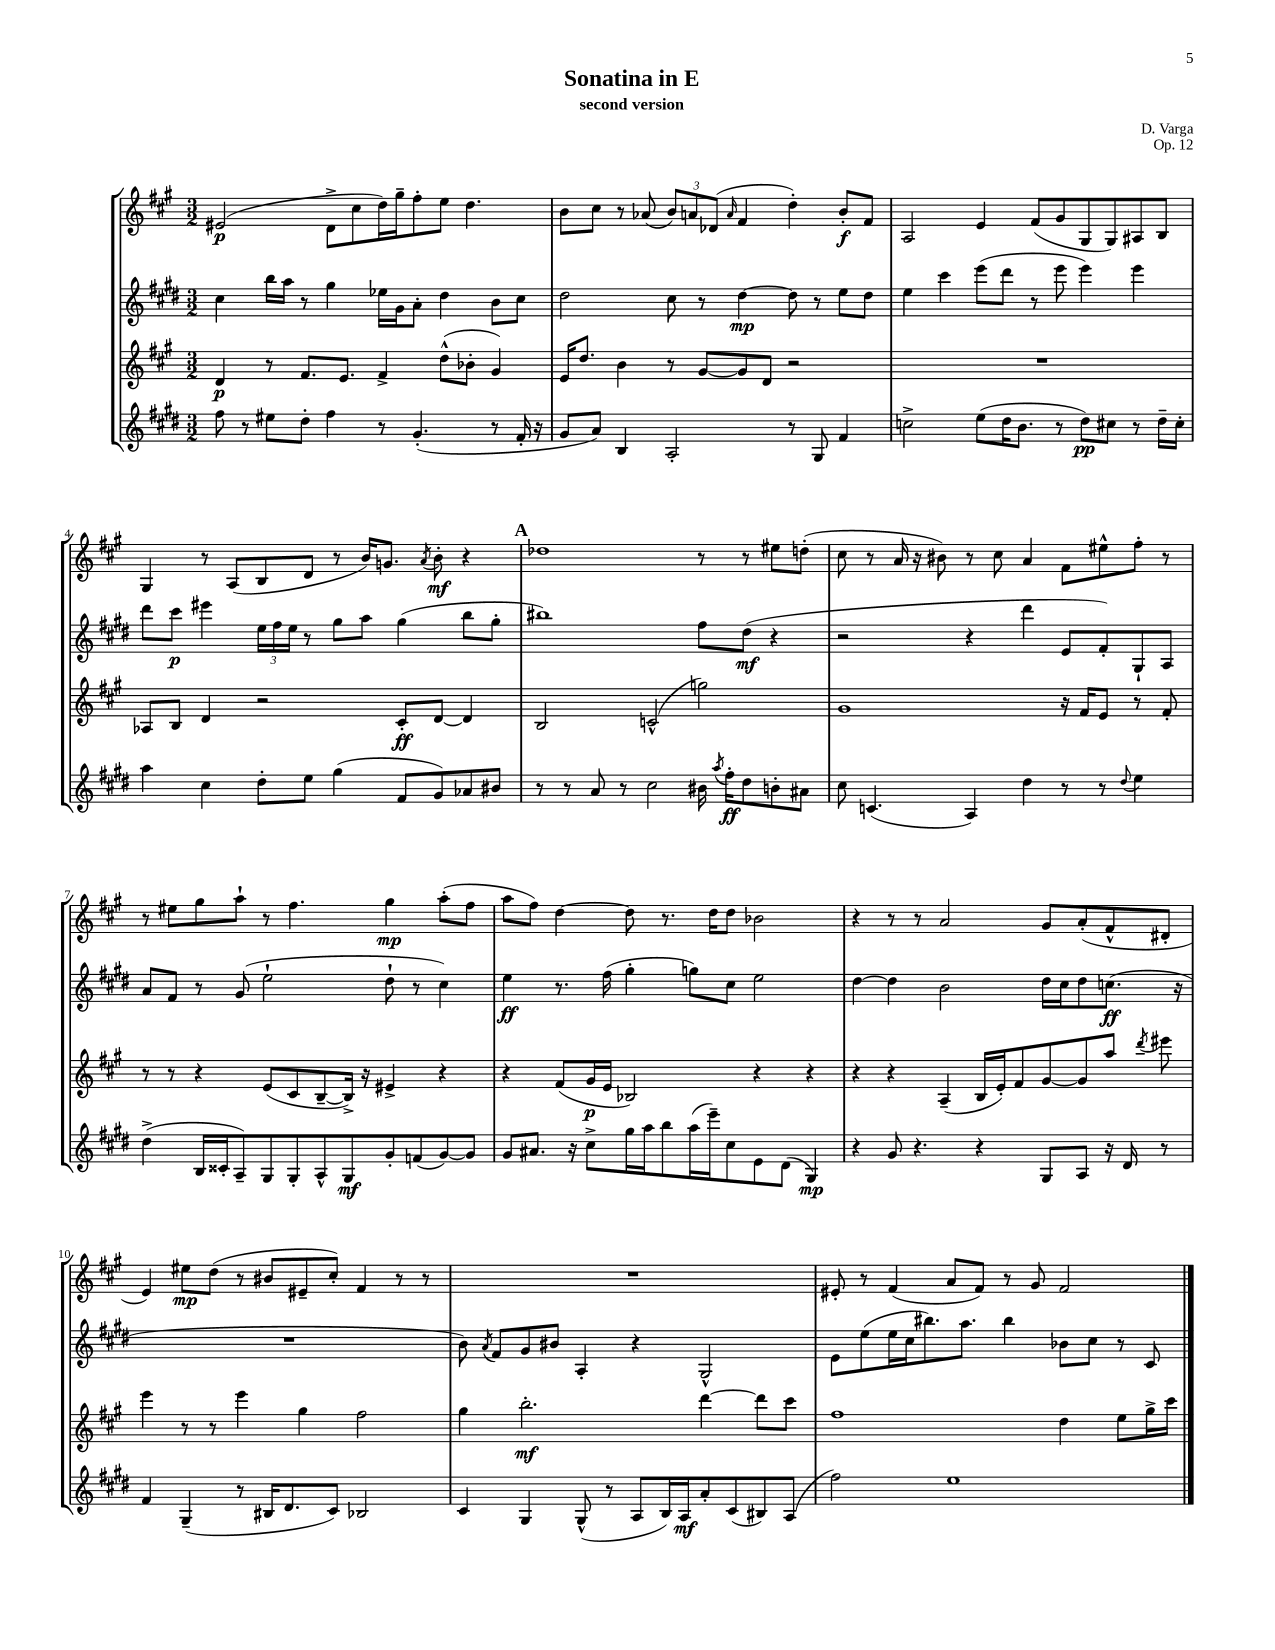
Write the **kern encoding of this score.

**kern	**kern	**kern	**kern
*staff4	*staff3	*staff2	*staff1
*clefG2	*clefG2	*clefG2	*clefG2
*k[f#c#g#d#]	*k[f#c#g#]	*k[f#c#g#d#]	*k[f#c#g#]
*M3/2	*M3/2	*M3/2	*M3/2
8ff#	4d	4cc#	(2e#
8r	.	.	.
8ee#	8r	16bb	.
.	.	16aa	.
8dd#'	8.f#	8r	.
4ff#	.	4gg#	8d^
.	8.e	.	.
.	.	.	8cc#
8r	4f#^	16ee-	16dd)
.	.	16g#	16gg#~
(4.g#'	.	8a'	8ff#'
.	(8dd^^	4dd#	8ee
.	8b-'	.	4.dd
8r	4g#)	8b	.
16f#'	.	8cc#	.
16r	.	.	.
=	=	=	=
8g#	16e	2dd#	8b
.	8.dd	.	.
8a)	.	.	8cc#
4B	4b	.	8r
.	.	.	(8a-
2A'	8r	8cc#	12b)
.	.	.	12a
.	[8g#	8r	.
.	.	.	(12d-
.	.	.	16qqa
.	8g#]	[4dd#	4f#
.	8d	.	.
8r	2r	8dd#]	4dd')
8G#	.	8r	.
4f#	.	8ee	8b'
.	.	8dd#	8f#
=	=	=	=
2cc^	1.r	4ee	2A
.	.	4ccc#	.
(8ee	.	(8eee	4e
16dd#	.	8ddd#	.
8.b	.	.	.
.	.	8r	(8f#
8r	.	8eee	8g#
8dd#)	.	4eee)	8G#
8cc#	.	.	8G#)
8r	.	4eee	8A#
16dd#~	.	.	8B
16cc#'	.	.	.
=	=	=	=
4aa	8A-	8ddd#	4G#
.	8B	8ccc#	.
4cc#	4d	4eee#	8r
.	.	.	(8A
8dd#'	2r	24ee	8B
.	.	24ff#	.
.	.	24ee	.
8ee	.	8r	8d
(4gg#	.	8gg#	8r
.	.	8aa	16b)
.	.	.	8.g
8f#	8c#'	(4gg#	.
.	.	.	8qa
8g#)	[8d	.	8b'
8a-	4d]	8bb	4r
8b#	.	8gg#'	.
=	=	=	=
8r	2B	1bb#)	1dd-
8r	.	.	.
8a	.	.	.
8r	.	.	.
2cc#	(2c^^	.	.
16b#	2gg)	8ff#	8r
8qaa	.	.	.
16ff#'	.	.	.
8dd#	.	(8dd#	8r
8b'	.	4r	8ee#
8a#	.	.	(8dd'
=	=	=	=
8cc#	1g#	2r	8cc#
(4.c	.	.	8r
.	.	.	16a
.	.	.	16r
.	.	.	8b#)
4A)	.	4r	8r
.	.	.	8cc#
4dd#	.	4ddd#	4a
8r	16r	8e	8f#
.	16f#	.	.
8r	8e	8f#')	8ee#^^
8qqdd#	.	.	.
4ee	8r	8G#`	8ff#'
.	8f#'	8A	8r
=	=	=	=
(4dd#^	8r	8a	8r
.	8r	8f#	8ee#
16B	4r	8r	8gg#
16c##'	.	.	.
8A~)	.	(8g#	8aa`
8G#	(8e	2ee`	8r
8G#'	8c#	.	4.ff#
8A^^	[8B~	.	.
8G#	16B^])	.	.
.	16r	.	.
8g#'	4e#^	8dd#`	4gg#
(8f	.	8r	.
[8g#)	4r	4cc#)	(8aa'
8g#]	.	.	8ff#
=	=	=	=
8g#	4r	4ee	8aa
8.a#	.	.	8ff#)
.	(8f#	8.r	[4dd
16r	.	.	.
8cc#^	16g#	.	.
.	16e	(16ff#	.
16gg#	2B-)	4gg#'	8dd]
16aa	.	.	.
8bb	.	.	8.r
(16aa	.	8gg)	.
16eee~)	.	.	16dd
8cc#	.	8cc#	8dd
8e	4r	2ee	2b-
(8d#	.	.	.
4G#)	4r	.	.
=	=	=	=
4r	4r	[4dd#	4r
8g#	4r	4dd#]	8r
4.r	.	.	8r
.	(4A~	2b	2a
4r	16B	.	.
.	16e')	.	.
.	8f#	.	.
8G#	[8g#	16dd#	8g#
.	.	16cc#	.
8A	8g#]	8dd#	(8a'
16r	8aa	(8.cc	8f#^^
16d#	.	.	.
.	8qddd	.	.
8r	8eee#	.	8d#'
.	.	16r	.
=	=	=	=
4f#	4eee	1.r	4e)
(4G#~	8r	.	8ee#
.	8r	.	(8dd
8r	4eee	.	8r
16B#	.	.	8b#
8.d#	.	.	.
.	4gg#	.	8e#~
8c#)	.	.	8cc#')
2B-	2ff#	.	4f#
.	.	.	8r
.	.	.	8r
=	=	=	=
4c#	4gg#	8b)	1.r
.	.	8qa	.
.	.	8f#	.
4G#	2.bb'	8g#	.
.	.	8b#	.
(8G#^^	.	4A'	.
8r	.	.	.
8A	.	4r	.
16B)	.	.	.
16A	.	.	.
8a'	[4ddd	2G#^^	.
(8c#	.	.	.
8B#)	8ddd]	.	.
(8A	8ccc#	.	.
=	=	=	=
2ff#)	1ff#	8e	8e#'
.	.	(8ee	8r
.	.	16ee	(4f#
.	.	16cc#	.
.	.	8.bb#)	.
1ee	.	.	8a
.	.	8.aa	.
.	.	.	8f#)
.	.	4bb#	8r
.	.	.	8g#
.	4dd	8b-	2f#
.	.	8cc#	.
.	8ee	8r	.
.	16gg#^	8c#	.
.	16ccc#	.	.
==	==	==	==
*-	*-	*-	*-
